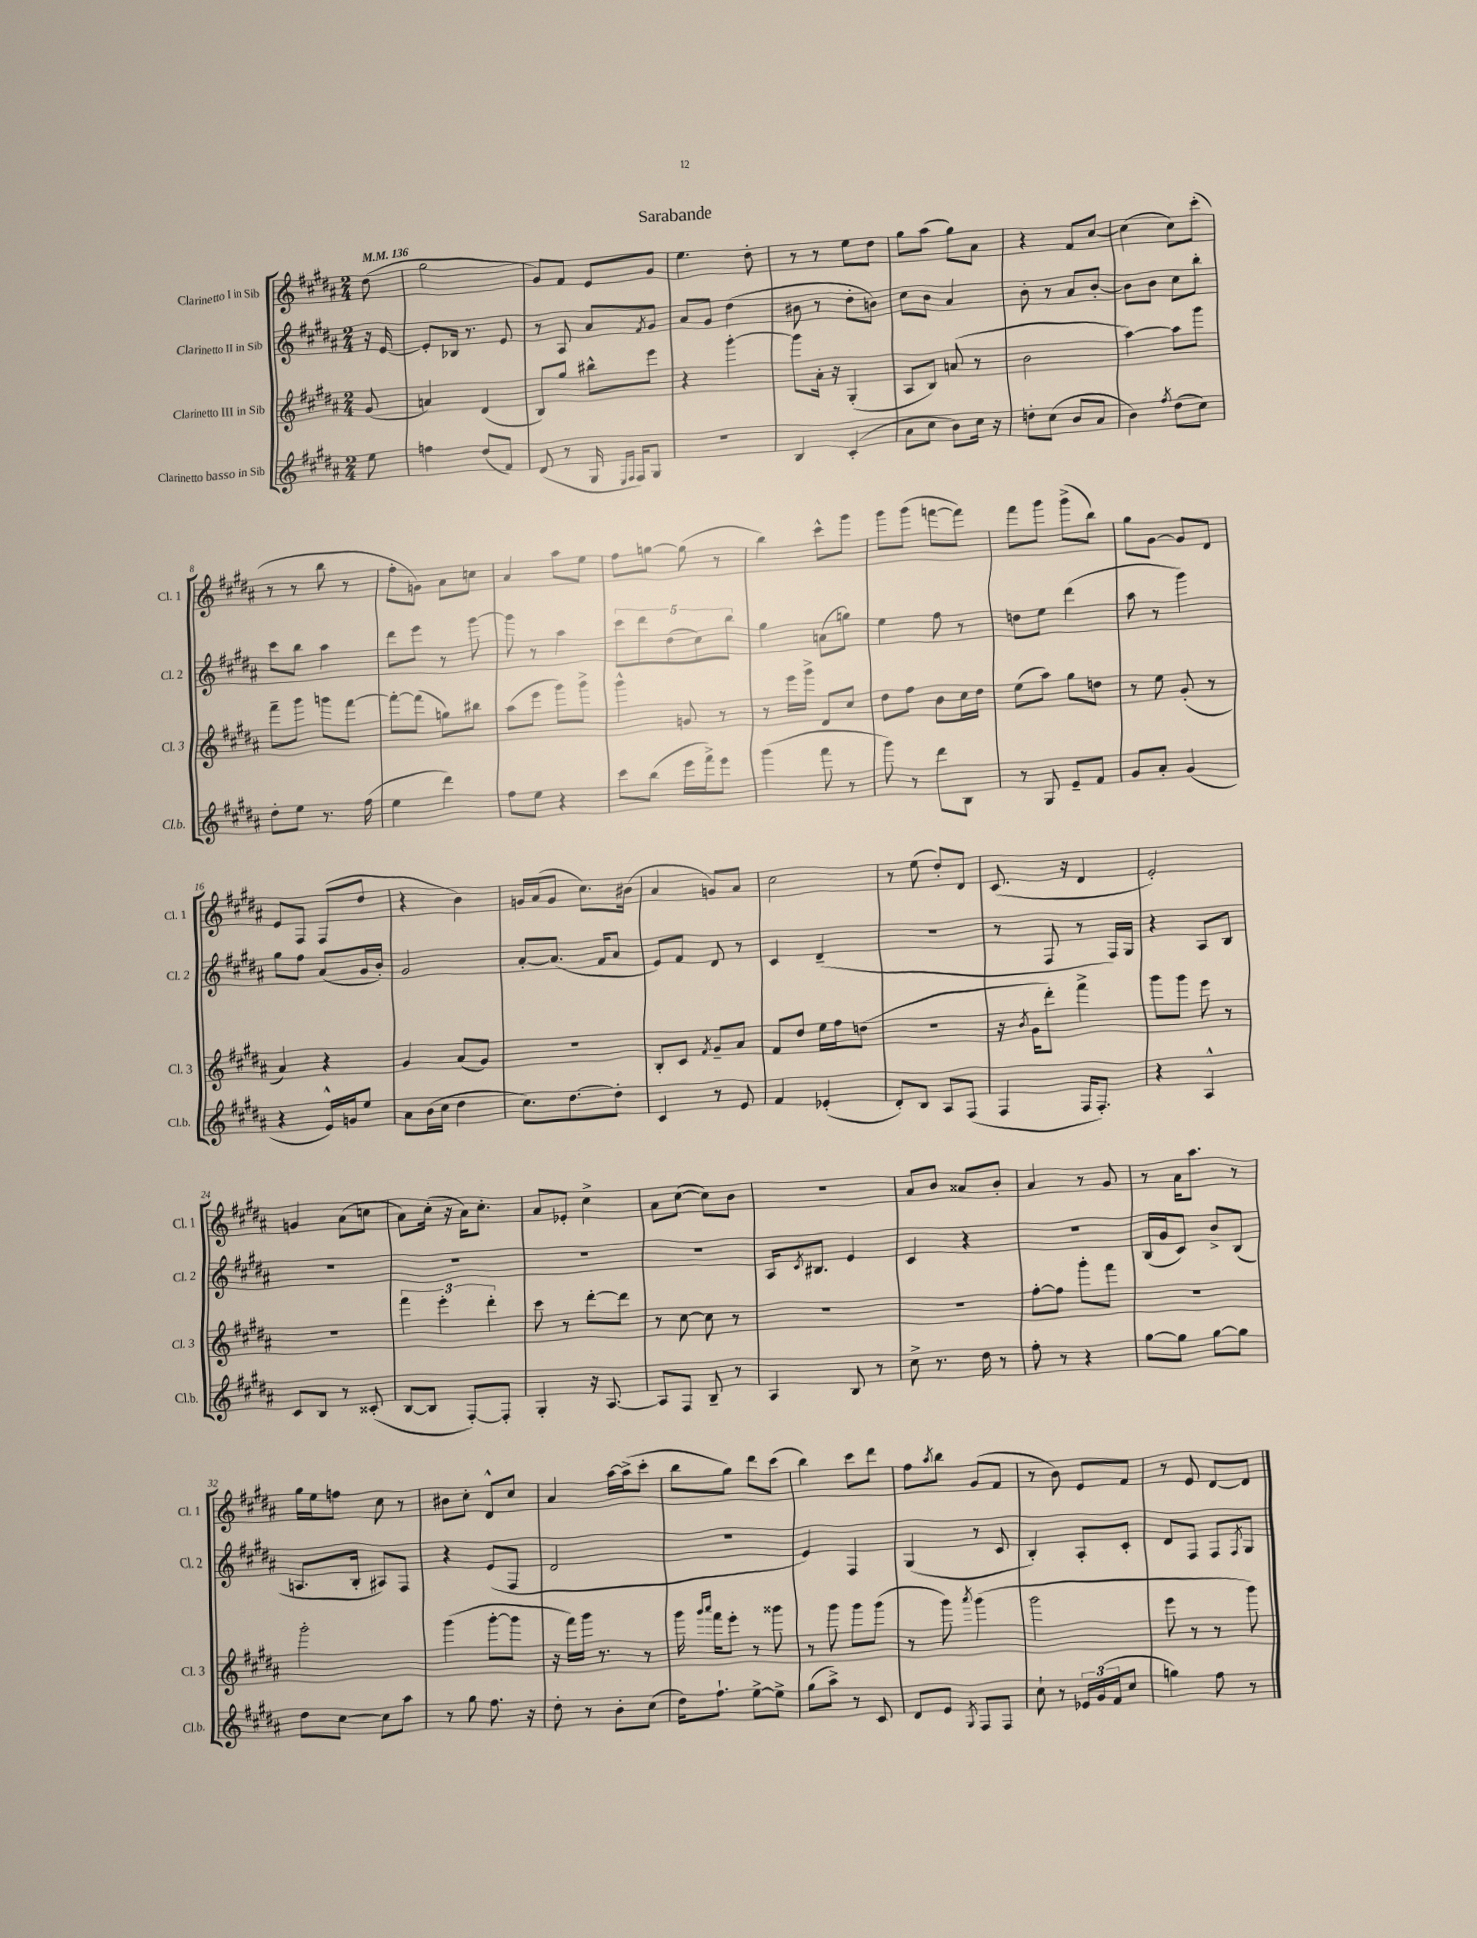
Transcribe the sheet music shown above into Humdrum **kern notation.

**kern	**kern	**kern	**kern
*part4	*part3	*part2	*part1
*staff4	*staff3	*staff2	*staff1
*I"Clarinetto basso in Sib	*I"Clarinetto III in Sib	*I"Clarinetto II in Sib	*I"Clarinetto I in Sib
*I'Cl.b.	*I'Cl. 3	*I'Cl. 2	*I'Cl. 1
*clefG2	*clefG2	*clefG2	*clefG2
*k[f#c#g#d#a#]	*k[f#c#g#d#a#]	*k[f#c#g#d#a#]	*k[f#c#g#d#a#]
*M2/4	*M2/4	*M2/4	*M2/4
*MM136	*MM136	*MM136	*MM136
=	=	=	=
8ee\	(8g#/	16r	(8dd#\
.	.	[16e/	.
=1	=1	=1	=1
4ffn\	4an/)	8e'/L]	2gg#\
.	.	16B-X/Jk	.
.	.	8.r	.
(8dd#/L	(4d#/	.	.
8f#/J)	.	8e/	.
=2	=2	=2	=2
(8d#/	8B/L)	8r	8g#/L)
8r	8gg#/J	8A#/	8f#/J
16G#/	8bb#X^^\L	8a#/L	8e/L
16qqE/LL	.	.	.
16qqF#/JJ	.	.	.
16F#/KL)	.	.	.
.	.	8qf#/	.
8G#/J	8eee\J	8g#/J	8g#/J
=3	=3	=3	=3
2r	4r	8a#/L	4.ee\
.	.	8g#/J	.
.	[4ggg#'\	(4dd#\	.
.	.	.	8dd#'\
=4	=4	=4	=4
4B/	8ggg#\L]	8b#X\	8r
.	16a#'\Jk	8r	8r
.	16r	.	.
(4c#'/	(4G#'/	8dd#'\L	8ee\L
.	.	8bn\J)	8dd#\J
=5	=5	=5	=5
8a#\L	8A#/L	8cc#\L	8gg#\L
8cc#\J	8B/J)	8b\J	(8aa#\J
8b\L)	(8an/	4a#/	8gg#\L)
16cc#\Jk	8r	.	8a#\J
16r	.	.	.
=6	=6	=6	=6
8ddn'\L	2b\	8b'\	4r
(8cc#\J	.	8r	.
8b/L	.	8a#/L	8f#/L
8a#/J	.	[8b'/J	[8cc#/J
=7	=7	=7	=7
4b\)	[4aa#\)	8b\L]	(4cc#\]
.	.	8b\J	.
8qff#/	.	.	.
(8dd#\L	8aa#\L]	8cc#\L	8cc#\L)
8cc#\J)	8ggg#\J	8bb'\J	(8ccc#'\J
!!LO:LB:g=z
=8	=8	=8	=8
8dd#'\L	8fff#~\L	8ccc#\L	8r
8ee\J	8ggg#\J	8bb\J	8r
8.r	8gggn\L	4aa#\	8bb\
.	[8fff#\J	.	8r
(16ff#\	.	.	.
=9	=9	=9	=9
4ee\	8fff#'\L_	8ddd#\L	8ff#'\L
.	(8fff#\J]	8eee\J	8gn\J)
4ddd#\)	8ggn\L)	8r	8a#\L
.	8bb#X\J	[8ggg#\	8ccn\J
=10	=10	=10	=10
8ff#\L	(8aa#\L	8ggg#\]	4a#/
8ee\J	8eee\J	8r	.
4r	8ggg#\L)	4aa#\	8aa#\L
.	8ggg#^\J	.	8ee\J
=11	=11	=11	=11
8ccc#\L	4ggg#^^\	10ccc#\L	8ff#\L
.	.	10ddd#\	.
(8bb\J	.	.	[8ggn\J
.	.	(10dd#\	.
16eee\LL	8gn/	.	(8gg\]
.	.	10cc#\)	.
16fff#^\J)	.	.	.
8eee\J	8r	.	8r
.	.	10bb\J	.
=12	=12	=12	=12
(4ggg#\	8r	4gg#\	4bb\)
.	16eee\LL	.	.
.	16ggg#^\JJ	.	.
8fff#\	8d#/L	(8an\L	8ccc#^^\L
8r	8cc#/J	8ggn\J)	8ggg#\J
=13	=13	=13	=13
8ggg#\)	8dd#\L	4ee\	8ggg#\L
8r	8ff#\J	.	(8ggg#\J
8ddd#\L	8b\L	8ff#\	[8fffn\L
8B\J	16cc#\L	8r	8fff\J])
.	16dd#\JJ	.	.
=14	=14	=14	=14
8r	(8ee\L	8ddn\L	8fff#\L
8G#/	8aa#\J)	8ee\J	8ggg#\J
8e~/L	8gg#\L	(4ddd#\	(8ggg#^\L
8f#/J	8ddn\J	.	8bb\J)
=15	=15	=15	=15
8g#/L	8r	8aa#\	8gg#\L
8a#'/J	8ee\	8r	[8g#\J
(4g#/	(8g#'/	4ggg#\)	8g#/L]
.	8r	.	8d#/J
!!LO:LB:g=z
=16	=16	=16	=16
4r	4a#/)	8gg#\L	8e/L
.	.	8ff#\J	8F#/J
16e^^/LL)	4r	(8a#/L	(8F#/L
16gn/J	.	.	.
8ee/J	.	16g#/L	8dd#/J
.	.	16b'/JJ)	.
=17	=17	=17	=17
8a#\L	4g#/	2g#/	4r
(16b\L	.	.	.
16cc#\JJ	.	.	.
4dd#\	(8a#/L	.	4b\)
.	8g#/J)	.	.
=18	=18	=18	=18
8.cc#\L)	2r	[8a#'/L	16gn/LL
.	.	.	(16a#/J
.	.	(8.a#/J]	8g/J
[8.dd#\	.	.	.
.	.	.	8.cc#\L)
.	.	16f#/KL	.
8dd#'\J]	.	8a#/J	.
.	.	.	(16b#X\Jk
=19	=19	=19	=19
4c#/	8B'/L	8e/L)	4a#/
.	8c#/J	8f#/J	.
.	8qf#/	.	.
8r	8g#~/L	8d#/	8gn/L)
8e/	8a#/J	8r	8a#/J
=20	=20	=20	=20
4f#/	8f#/L	4c#/	2cc#\
.	8dd#/J	.	.
(4e-X'/	16ee\LL	(4d#~/	.
.	16ff#\J	.	.
.	(8ddn\J	.	.
=21	=21	=21	=21
8d#'/L)	2r	2r	8r
8B/J	.	.	(8ee\
8A#/L	.	.	8dd#'/L)
(8F#/J	.	.	8d#/J
=22	=22	=22	=22
4F#/	16r	8r	(8.c#/
.	8qb/	.	.
.	16g#\KL	.	.
.	8ddd#'\J)	8F#/	.
.	.	.	16r
16F#/KL	4fff#^\	8r	4d#/
8.F#'/J)	.	.	.
.	.	16F#/LL)	.
.	.	16G#/JJ	.
=23	=23	=23	=23
4r	8ggg#\L	4r	2e'/)
.	8ggg#\J	.	.
4A#^^/	8eee\	8A#/L	.
.	8r	8B/J	.
!!LO:LB:g=z
=24	=24	=24	=24
8c#/L	2r	2r	4gn/
8B/J	.	.	.
8r	.	.	(8a#\L
(8c##X'/	.	.	8ccn\J
=25	=25	=25	=25
[8B/L	6fff#\	2r	8a#\L)
8B/J]	.	.	(16cc#'\Jk
.	6eee'\	.	.
.	.	.	16r
[8F#'/L)	.	.	16a#\KL)
.	.	.	8.cc#'\J
.	6ddd#'\	.	.
8F#'/J]	.	.	.
=26	=26	=26	=26
4G#'/	8ccc#\	2r	8a#/L
.	8r	.	8e-X'/J
16r	[8ddd#'\L	.	4cc#^\
[8.A#/	.	.	.
.	8ddd#\J]	.	.
=27	=27	=27	=27
8A#/L]	8r	2r	8a#\L
8F#/J	[8cc#\	.	([8cc#\J
8B~/	8cc#\]	.	8cc#\L])
8r	8r	.	8b\J
=28	=28	=28	=28
4A#/	2r	16A#/KL	2r
.	.	8qc#/	.
.	.	8.B#X/J	.
8B/	.	4e/	.
8r	.	.	.
=29	=29	=29	=29
8cc#^\	2r	4c#/	8a#/L
8.r	.	.	8b/J
.	.	4r	8a##X/L
16dd#\	.	.	.
8r	.	.	8b'/J
=30	=30	=30	=30
8ff#'\	[8ff#'\L	2r	4a#/
8r	8ff#\J]	.	.
4r	8ggg#'\L	.	8r
.	8fff#\J	.	8g#/
=31	=31	=31	=31
[8gg#\L	2r	(16B/LL	8r
.	.	16g#/J	.
8gg#\J]	.	8c#/J)	16a#\KL
.	.	.	8.aa#\J
[8gg#\L	.	8b^/L	.
8gg#\J]	.	(8B/J	8r
!!LO:LB:g=z
=32	=32	=32	=32
8dd#\L	2ggg#'\	8.An/L	16gg#\LL
.	.	.	16ee\J
[8cc#\J	.	.	8ffn\J
.	.	16B'/Jk	.
8cc#\L]	.	8A#X/L)	8cc#\
8aa#\J	.	8F#/J	8r
=33	=33	=33	=33
8r	(4ggg#\	4r	8b#X\L
8gg#\	.	.	8cc#'\J
8.ff#\	[8ggg#'\L	(8e/L	8d#^^/L
.	8ggg#\J]	8F#/J	8cc#/J
16r	.	.	.
=34	=34	=34	=34
8dd#'\	16r	2d#/	4a#/
.	16fff#\LL)	.	.
8r	16ggg#\JJ	.	.
.	8.r	.	.
8b'\L	.	.	[16aa#\LL
.	.	.	(16aa#^\J]
(8cc#\J	8r	.	8ccc#'\J
=35	=35	=35	=35
16dd#\KL)	16ggg#\	2r	8bb\L
.	16qqggg#/LL	.	.
.	16qqaaa#/JJ	.	.
8.ff#`\J	16fff#\KL	.	.
.	8eee'\J	.	8gg#\J)
[8ee^\L	8r	.	8ddd#\L
8ee^\J]	8ggg##X\	.	(8ccc#\J
=36	=36	=36	=36
(8gg#\L	8r	4e/)	4bb\)
8aa#^\J)	8ggg#\	.	.
8r	8ggg#\L	4F#/	8ccc#\L
8c#/	(8ggg#\J	.	8ddd#\J
=37	=37	=37	=37
8d#/L	8r	(4G#/	8ff#\L
.	.	.	8qaa#/
8e/J	8ggg#\)	.	8bb\J
8qG#/	8qaaa#/	.	.
8F#/L	(4ggg#\	8r	(8g#/L
8F#/J	.	8c#/	8f#/J
=38	=38	=38	=38
8cc#`\	2ggg#\	4B'/)	8r
8r	.	.	8b\)
24e-X/LL	.	8A#'/L	8e/L
(24g#/	.	.	.
24f#/J	.	.	.
8cc#/J	.	8c#'/J	8f#/J
=39	=39	=39	=39
4ggn\)	8eee\	8d#/L	8r
.	8r	8F#/J	8e/
8ff#\	8r	8F#/L	[8d#/L
.	.	8qF#/	.
8r	8ggg#\)	8G#/J	8d#/J]
==	==	==	==
*-	*-	*-	*-
